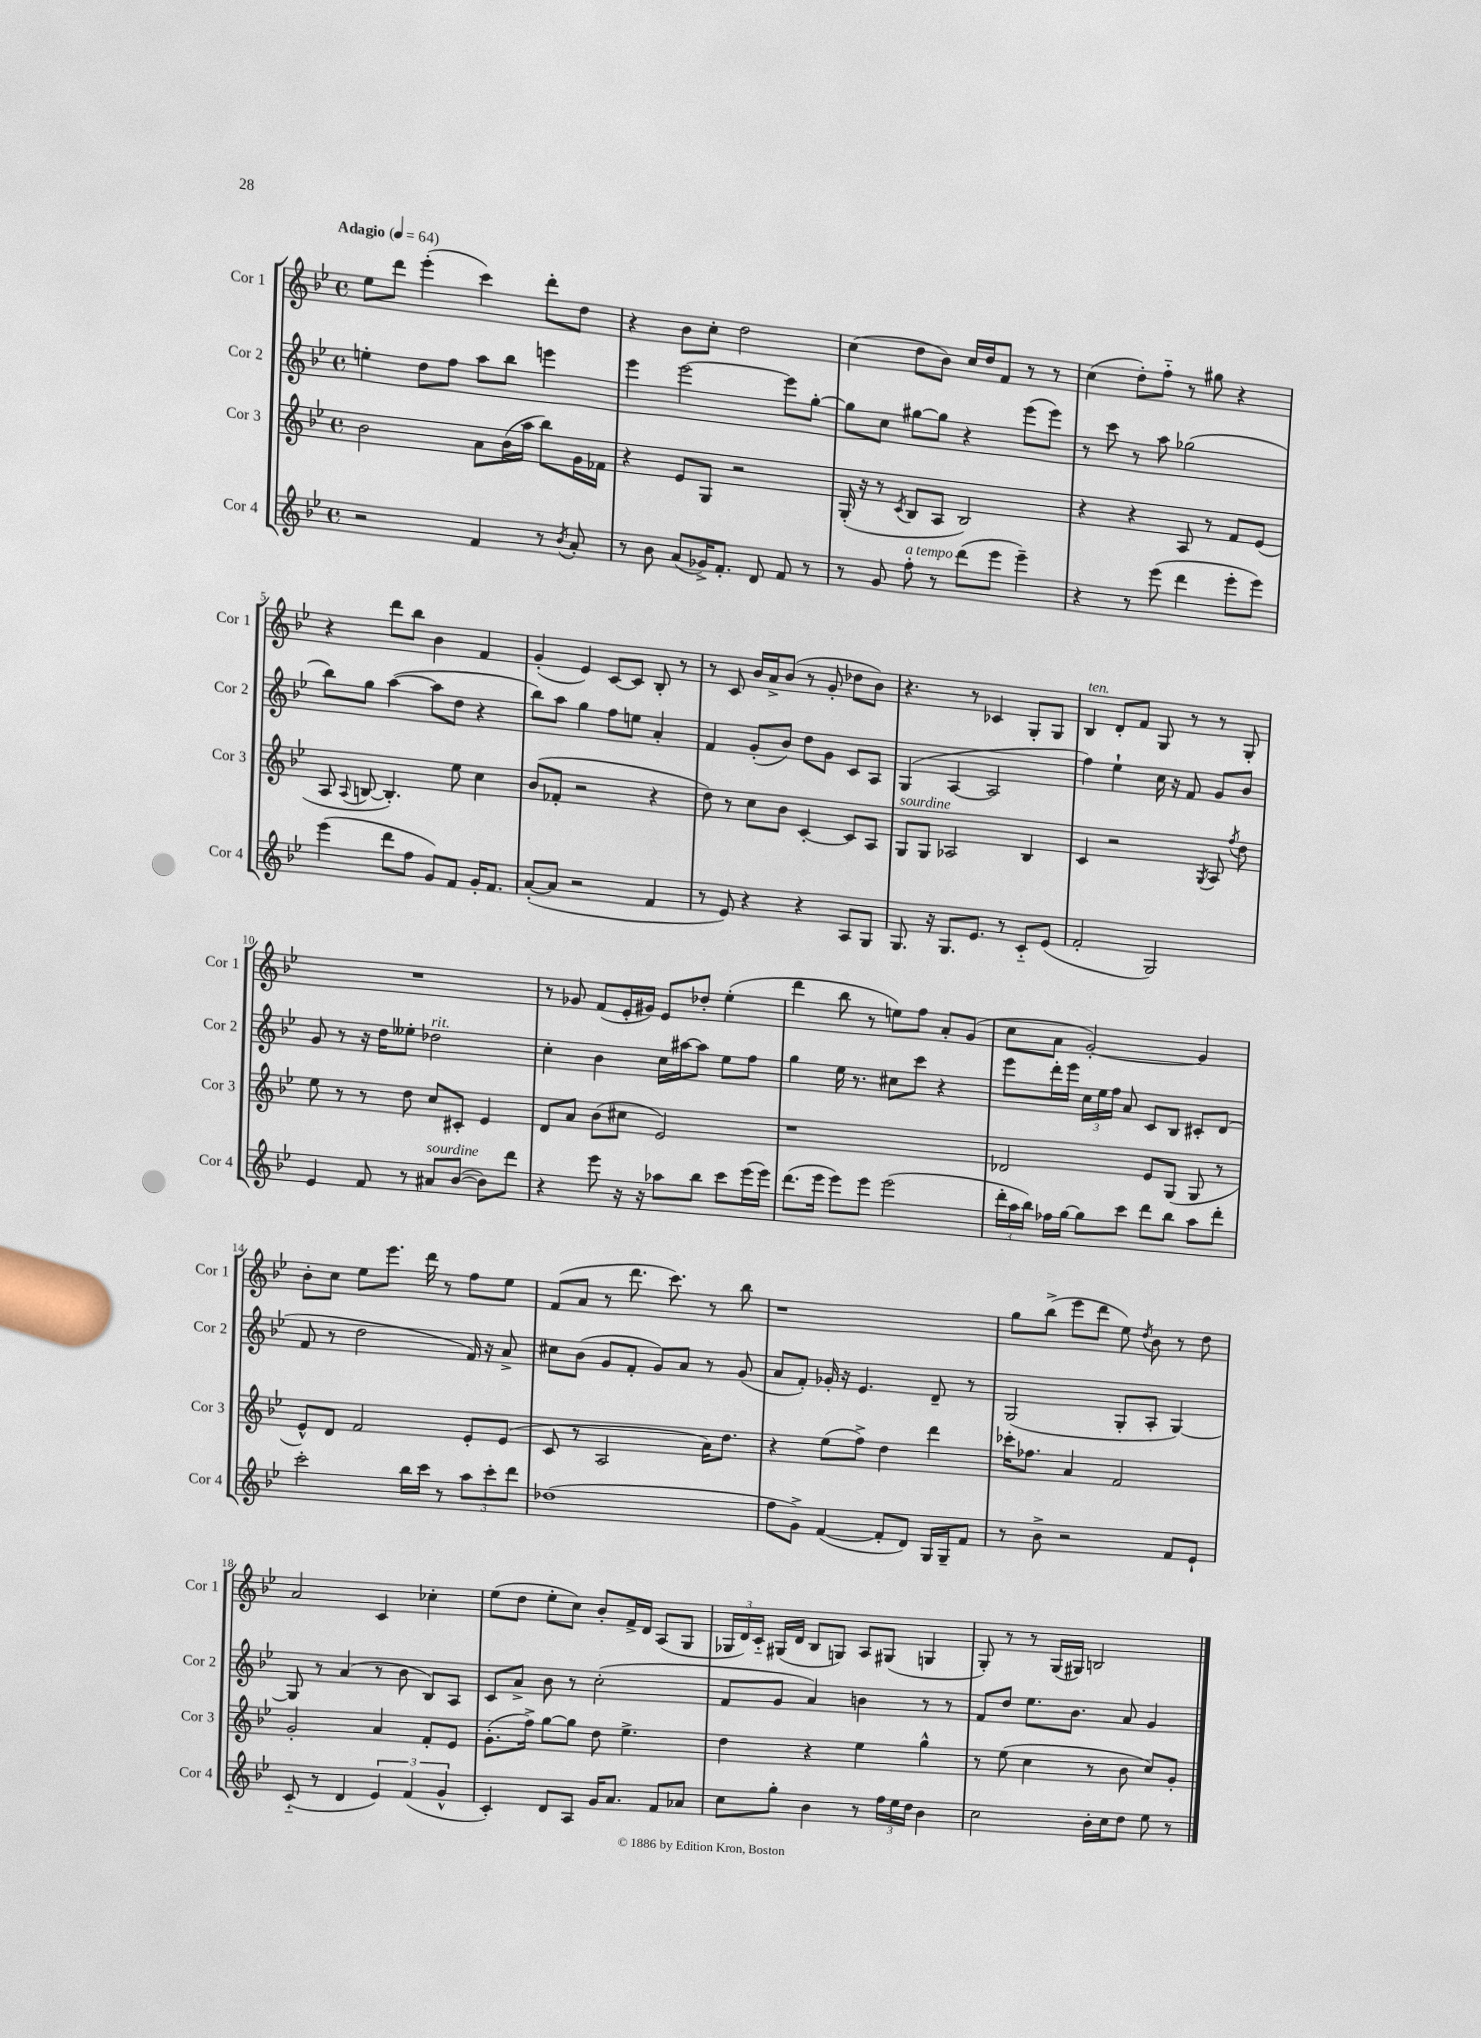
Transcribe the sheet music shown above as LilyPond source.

<<
\new StaffGroup <<
\new Staff = "s0" \with { instrumentName = "Cor 1" shortInstrumentName = "Cor 1" } {
    \clef treble \key bes \major \defaultTimeSignature \time 4/4 \tempo "Adagio" 4 = 64
    \autoBeamOff ees''8[ d'''8] ees'''4-.( c'''4) d'''8[-. d''8] |
    r4 bes'8[ c''8]-. d''2 |
    c''4( d''8[ bes'8]) c''16[ d''16 f'8] r8 r8 |
    c''4( d''8[-.) f''8]-_ r8 gis''8 r4 |
    r4 d'''8[ bes''8] bes'4 f'4 |
    g'4-.( ees'4) c'8[~ c'8] bes8-. r8 |
    r8 c'8 bes'16[ a'16-> bes'8]( r8 g'8-. des''8[ bes'8]) |
    r4. r8 ces'4 g8[-. g8] |
    bes4^\markup { \italic "ten." } d'8[-. f'8] g8 r8 r8 g8-. |
    R1 |
    r8 ges'8 f'8[( ees'16-. gis'16]) ees'8[ des''8]-. ees''4-.( |
    d'''4 bes''8 r8 e''8[) f''8] a'8[-. g'8]( |
    c''8[ a'8] g'2~-.) g'4 |
    bes'8[-. c''8] ees''8[ ees'''8.] d'''16 r8 f''8[ ees''8] |
    f'8[( a'8] r8 d'''8. c'''8.) r8 bes''8 |
    r1 |
    g''8[ bes''8]->( ees'''8[ d'''8] ees''8) \acciaccatura { d''8 } bes'8 r8 d''8 |
    a'2 c'4 ces''4-. |
    ees''8[( d''8] ees''8[-. c''8]) bes'8[-. f'16-> d'16] a8[( g8] |
    \tuplet 3/2 { ges16[ d'16) c'16]-_ } gis16[( d'16] bes8[ g8]) a8[ gis8]( g4 |
    g8-.) r8 r8 g16[( gis16]) b2 \bar "|." |
}
\new Staff = "s1" \with { instrumentName = "Cor 2" shortInstrumentName = "Cor 2" } {
    \clef treble \key bes \major \defaultTimeSignature \time 4/4
    \autoBeamOff e''4-. d''8[ f''8] a''8[ bes''8] e'''4 |
    ees'''4 ees'''2~ ees'''8[ g''8]~-. |
    g''8[ c''8] gis''8[~ gis''8] r4 ees'''8[( ees'''8]) |
    r8 c'''8 r8 a''8 ges''2( |
    bes''8[) g''8] a''4~( a''8[ d''8] r4 |
    bes''8[) a''8] g''4 f''8[ e''8] a'4-. |
    f'4 g'8[-.( bes'8]) d''8[ g'8] c'8[ a8] |
    g4( a4~ a2 |
    f''4) ees''4-! c''16 r16 f'8 g'8[ bes'8] |
    g'8 r8 r16 d''16[ eeses''8]-. des''2^\markup { \italic "rit." } |
    c''4-. bes'4 c''16[ ais''16~ ais''8] ees''8[ f''8] |
    g''4 ees''16 r8. cis''8[ c'''8] r4 |
    ees'''8[ d'''16-. ees'''16] \tuplet 3/2 { c''16[ ees''16 f''16] } a'8 c'8[ bes8] cis'8[-. d'8]( |
    f'8 r8 d''2 f'16) r16 a'8-> |
    cis''8[ bes'8]( g'8[ f'8]-. g'8[) a'8] r8 g'8( |
    a'8[ f'8]-.) ges'16-. r16 ees'4. d'8-- r8 |
    g2( g8[-. a8]-. g4~) |
    g8 r8 a'4( r8 bes'8 bes8[) a8] |
    c'8[ a'8]-> bes'8 r8 c''2-.( |
    f'8[ g'8] a'4) b'4 r8 r8 |
    f'8[ d''8] ees''8.[ bes'8.] a'8 g'4 \bar "|." |
}
\new Staff = "s2" \with { instrumentName = "Cor 3" shortInstrumentName = "Cor 3" } {
    \clef treble \key bes \major \defaultTimeSignature \time 4/4
    \autoBeamOff bes'2 a'8[ bes'16( a''16] bes''8[) g'16 fes'16] |
    r4 ees'8[ g8] r2 |
    g16-.( r16 r8 \acciaccatura { c'8 } bes8[ a8] bes2) |
    r4 r4 a8 r8 f'8[ ees'8]( |
    a8 \appoggiatura { a8 } b8~ b4.-.) ees''8 c''4 |
    bes'8[( fes'8]-. r2 r4 |
    d''8) r8 c''8[ bes'8] c'4~-. c'8[ a8] |
    g8[^\markup { \italic "sourdine" } g8] aes2 bes4 |
    c'4 r2 \acciaccatura { g8 } a8 \acciaccatura { f''8 } d''8 |
    ees''8 r8 r8 d''8 c''8[ cis'8]-. ees'4 |
    d'8[ a'8] bes'8[( cis''8] ees'2) |
    r1 |
    des'2 ees'8[ g8]( g8 r8 |
    ees'8[-^) d'8] f'2 ees'8[-. ees'8]( |
    c'8 r8 a2 a'16[) d''8.] |
    r4 ees''8[( f''8]->) d''4 d'''4 |
    ces'''16[-. fes''8.] a'4 f'2 |
    g'2-. a'4 f'8[-. ees'8] |
    g'8.[-.( f''16]->) g''8[~ g''8] d''8 ees''4.-> |
    d''4 r4 ees''4 g''4-^ |
    r8 ees''8( c''4 r8 bes'8 c''8[) g'8]-. \bar "|." |
}
\new Staff = "s3" \with { instrumentName = "Cor 4" shortInstrumentName = "Cor 4" } {
    \clef treble \key bes \major \defaultTimeSignature \time 4/4
    \autoBeamOff r2 f'4 r8 \acciaccatura { bes'8 } a'8-. |
    r8 bes'8 a'8[( ges'16->) f'8.]-. d'8 f'8 r8 |
    r8 g'8 f''8-.^\markup { \italic "a tempo" } r8 d'''8[( ees'''8] ees'''4--) |
    r4 r8 ees'''8( d'''4 ees'''8[-. ees'''8]) |
    ees'''4( d'''8[ f''8] g'8[) f'8] g'16[-. f'8.] |
    a'8[~-.( a'8] r2 f'4 |
    r8 ees'8) r4 r4 a8[ g8] |
    g8. r16 g8.[ ees'8.] r8 c'8[-_ ees'8]( |
    f'2-. g2) |
    ees'4 f'8 r8 ais'8[^\markup { \italic "sourdine" } bes'8]~( bes'8[) d'''8] |
    r4 ees'''8 r16 r16 aes''8[ bes''8] c'''8[ ees'''16( ees'''16]) |
    d'''8.[( ees'''16] ees'''8[) ees'''8] ees'''2( |
    \tuplet 3/2 { d'''16[-. a''16 bes''16]) } fes''16[ g''16]~ g''8[ c'''8] d'''8[ bes''8] a''8[ d'''8]-. |
    c'''2-. bes''16[ c'''16] r8 \tuplet 3/2 { a''8[ c'''8-. d'''8] } |
    des''1( |
    f''8[ g'8]->) f'4~( f'8[-. d'8]) g16[ g16-- f'8] |
    r8 bes'8-> r2 f'8[ ees'8]-! |
    c'8-_( r8 d'4 \tuplet 3/2 { ees'4) f'4( g'4-^ } |
    c'4-.) d'8[ a8] g'16[ a'8.] f'8[ aes'8] |
    c''8[ g''8]-. bes'4 r8 \tuplet 3/2 { f''16[ ees''16 d''16] } bes'4 |
    c''2 bes'16[-. c''16 d''8] ees''8 r8 \bar "|." |
}
>>
>>
